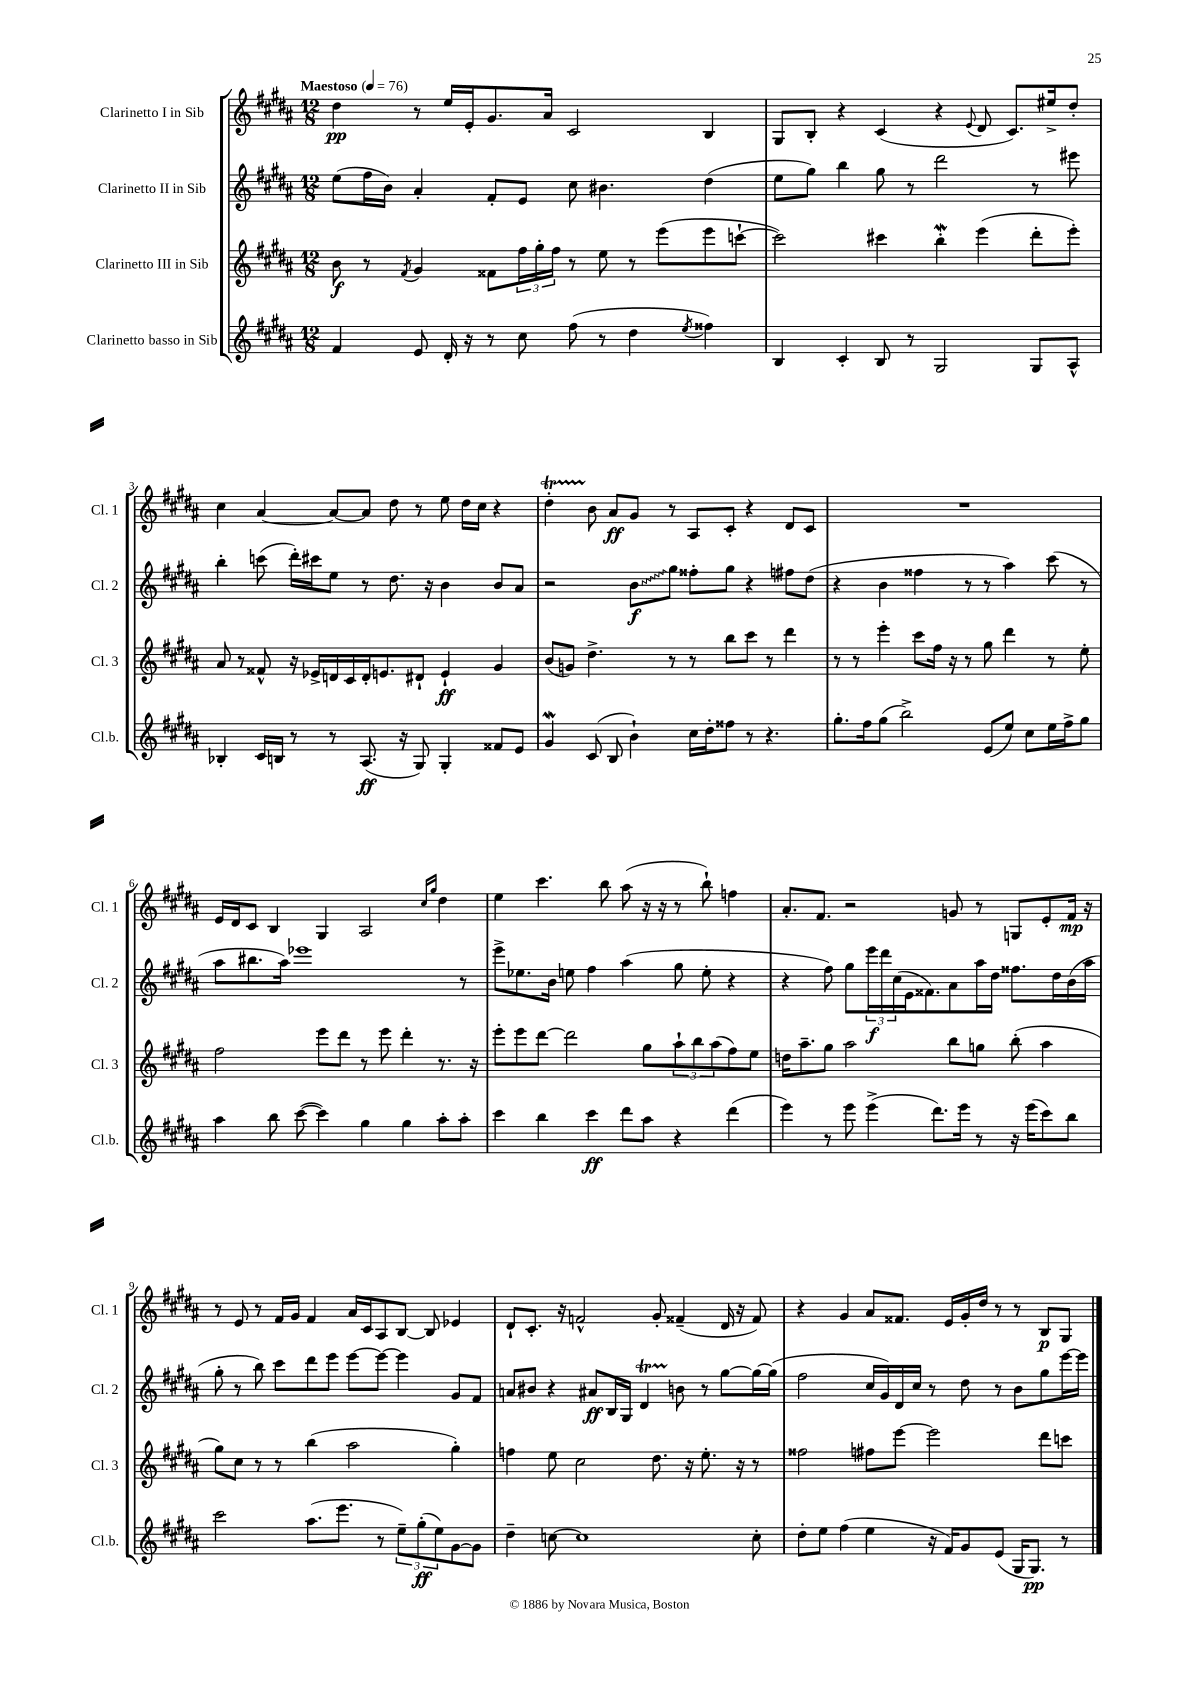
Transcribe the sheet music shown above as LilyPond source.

<<
\new StaffGroup <<
\new Staff = "s0" \with { instrumentName = "Clarinetto I in Sib" shortInstrumentName = "Cl. 1" } {
    \clef treble \key b \major \numericTimeSignature \time 12/8 \tempo "Maestoso" 4 = 76
    dis''4\pp r8 e''16 e'16-. gis'8. ais'16 cis'2 b4 |
    gis8 b8-. r4 cis'4( r4 \appoggiatura { e'8 } dis'8 cis'8.) eis''16-> dis''8-. |
    cis''4 ais'4~ ais'8~ ais'8 dis''8 r8 e''8 dis''16 cis''16 r4 |
    dis''4-.\startTrillSpan b'8\stopTrillSpan ais'8\ff gis'8 r8 ais8 cis'8-. r4 dis'8 cis'8 |
    R1. |
    e'16 dis'16 cis'8 b4 gis4 ais2 \grace { cis''16 gis''16 } dis''4 |
    e''4 cis'''4. b''8 ais''8( r16 r16 r8 b''8-!) f''4 |
    ais'8.-. fis'8. r2 g'8 r8 g8 e'8-. fis'16\mp r16 |
    r8 e'8 r8 fis'16 gis'16 fis'4 ais'16 cis'16 ais8 b8~ b8 ees'4 |
    dis'8-! cis'8.-. r16 f'2-^ gis'8-. fisis'4--( dis'16 r16 fisis'8) |
    r4 gis'4 ais'8 fisis'8. e'16 gis'16-. dis''16 r8 r8 b8\p gis8 \bar "|." |
}
\new Staff = "s1" \with { instrumentName = "Clarinetto II in Sib" shortInstrumentName = "Cl. 2" } {
    \clef treble \key b \major \numericTimeSignature \time 12/8
    e''8( fis''16 b'16) ais'4-. fis'8-. e'8 cis''8 bis'4. dis''4( |
    e''8 gis''8) b''4 gis''8 r8 dis'''2 r8 eis'''8 |
    b''4-. c'''8( dis'''16-.) cis'''16 e''8 r8 dis''8. r16 b'4 b'8 ais'8 |
    r2 \once \override Glissando.style = #'zigzag b'8\glissando\f gis''8 fisis''8-. gis''8 r4 fis''8 dis''8( |
    r4 b'4 fisis''4 r8 r8 ais''4) cis'''8( r8 |
    ais''8 bis''8. ais''16) ees'''1 r8 |
    e'''8-> ees''8. b'16 e''8 fis''4 ais''4( gis''8 e''8-. r4 |
    r4 fis''8) gis''8 \tuplet 3/2 { e'''16\f dis'''16 cis''16( } e'16 fisis'8.) ais'8 ais''16 dis''16 fisis''8. dis''16 b'16( ais''16 |
    gis''8-. r8 b''8) cis'''8 dis'''8 e'''8 e'''8~ e'''8~ e'''4 gis'8 fis'8 |
    a'8 bis'8 r4 ais'8\ff b16 gis16 dis'4\startTrillSpan b'8\stopTrillSpan r8 gis''8~ gis''16~ gis''16( |
    fis''2 cis''16 gis'16) dis'16 cis''16 r8 dis''8 r8 b'8 gis''8 e'''16~ e'''16 \bar "|." |
}
\new Staff = "s2" \with { instrumentName = "Clarinetto III in Sib" shortInstrumentName = "Cl. 3" } {
    \clef treble \key b \major \numericTimeSignature \time 12/8
    b'8\f r8 \acciaccatura { fis'8 } gis'4 fisis'8 \tuplet 3/2 { fis''16 gis''16-. fis''16 } r8 e''8 r8 e'''8( e'''8 c'''8~-! |
    c'''2) cis'''4 b''4-.\mordent e'''4( dis'''8-. e'''8-.) |
    ais'8 r8 fisis'8-^ r16 ees'16-> d'16 cis'16 d'16-. e'8. dis'8-! e'4-!\ff gis'4 |
    b'8( g'8) dis''4.-> r8 r8 b''8 cis'''8 r8 dis'''4 |
    r8 r8 e'''4-. cis'''8 fis''16 r16 r8 gis''8 dis'''4 r8 e''8-. |
    fis''2 e'''8 dis'''8 r8 e'''8 dis'''4-. r8. r16 |
    e'''8-. e'''8 dis'''8~ dis'''2 gis''8 \tuplet 3/2 { ais''8-! b''8 ais''8( } fis''8) e''8 |
    d''16 ais''8.-- gis''8 ais''2 b''8 g''8 b''8-.( ais''4 |
    gis''8) cis''8 r8 r8 b''4( ais''2 gis''4-.) |
    f''4 e''8 cis''2 dis''8. r16 e''8.-. r16 r8 |
    fisis''2 fis''8 e'''8~ e'''2 dis'''8 c'''8 \bar "|." |
}
\new Staff = "s3" \with { instrumentName = "Clarinetto basso in Sib" shortInstrumentName = "Cl.b." } {
    \clef treble \key b \major \numericTimeSignature \time 12/8
    fis'4 e'8 dis'16-. r16 r8 cis''8 fis''8( r8 dis''4 \acciaccatura { e''8 } fisis''4) |
    b4 cis'4-. b8 r8 gis2 gis8 ais8-^ |
    bes4-. cis'16 b16 r8 r8 ais8.\ff( r16 gis8) gis4-. fisis'8 e'8 |
    gis'4\mordent cis'8( b8 b'4-!) cis''16 dis''16-. fisis''8 r8 r4. |
    gis''8.-. fis''16 gis''8( b''2->) e'8( e''8) cis''8 e''16 fis''16-> gis''8 |
    ais''4 b''8 cis'''8~( cis'''4) gis''4 gis''4 ais''8-. ais''8-. |
    cis'''4 b''4 cis'''4\ff dis'''8 ais''8 r4 dis'''4( |
    e'''4) r8 e'''8 e'''4->( dis'''8.) e'''16 r8 r16 e'''16( cis'''8) b''8 |
    cis'''2 ais''8.( e'''8. r8 \tuplet 3/2 { e''8--) gis''8-.\ff( e''8) } gis'8~ gis'8 |
    dis''4-- c''8~ c''1 c''8-. |
    dis''8-. e''8 fis''4( e''4 r16 fis'16) gis'8 e'8( gis16 gis8.\pp) r8 \bar "|." |
}
>>
>>
